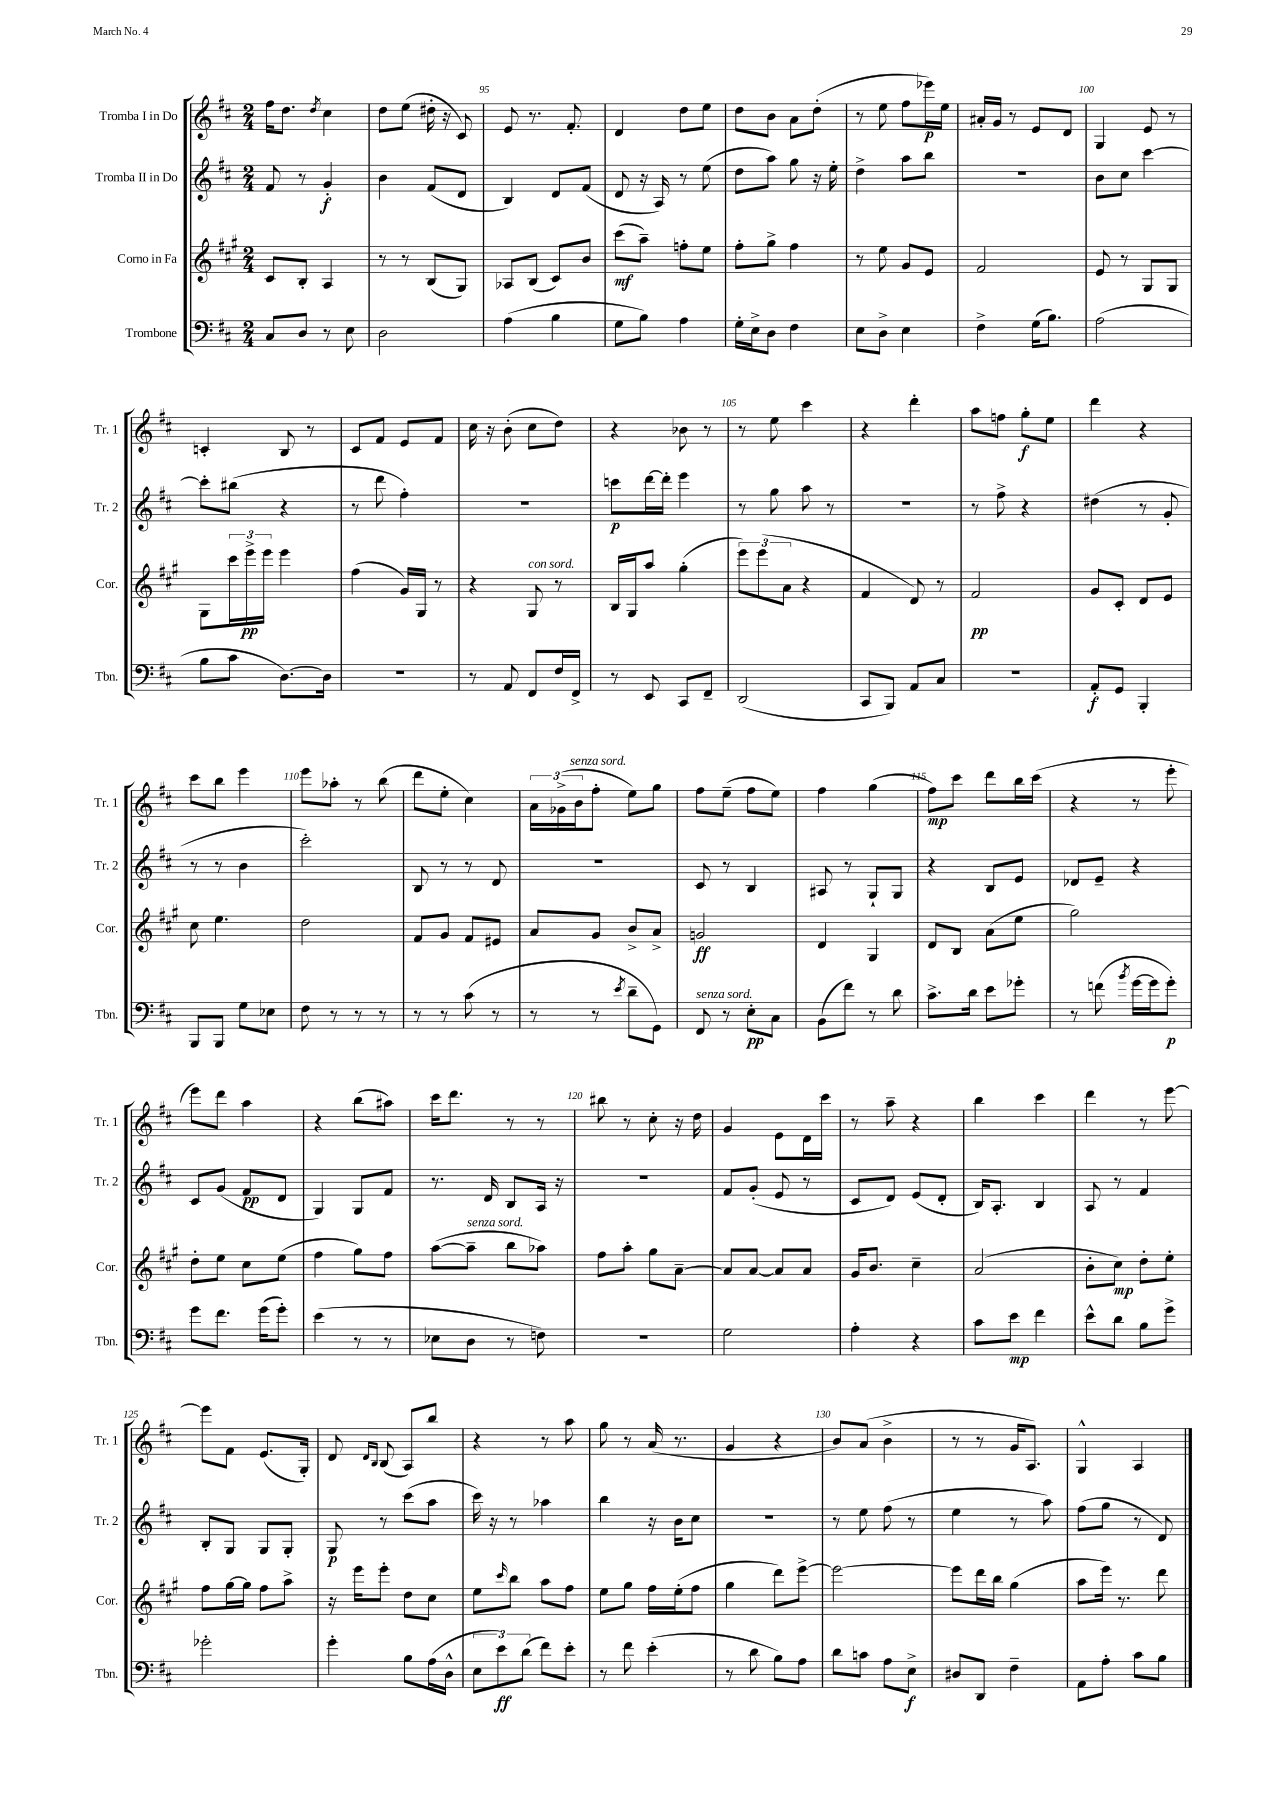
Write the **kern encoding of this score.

**kern	**kern	**kern	**kern
*staff4	*staff3	*staff2	*staff1
*clefF4	*clefG2	*clefG2	*clefG2
*k[f#c#]	*k[f#c#g#]	*k[f#c#]	*k[f#c#]
*M2/4	*M2/4	*M2/4	*M2/4
8C#/L	8c#/L	8f#/	16ff#\LK
.	.	.	8.dd\J
8D/J	8B'/J	8r	.
.	.	.	8qdd/
8r	4A/	4g'/	4cc#\
8E\	.	.	.
=	=	=	=
2D\	8r	4b\	8dd\L
.	8r	.	(8ee\J
.	(8B/L	(8f#/L	16dd#'\
.	.	.	16r
.	8G#/J)	8d/J	8c#/)
=	=	=	=
(4A\	8A-/L	4B/)	8e/
.	(8B/J	.	8.r
4B\	8c#/L)	8d/L	.
.	.	.	8.f#'/
.	8b/J	(8f#/J	.
=	=	=	=
8G\L	(8ccc#\L	8d/	4d/
8B\J)	8aa~\J)	16r	.
.	.	16A/)	.
4A\	8ff'\L	8r	8dd\L
.	8ee\J	(8ee\	8ee\J
=	=	=	=
16G'\LL	8ff#'\L	8dd\L	8dd\L
16E^\J	.	.	.
8D\J	8gg#^\J	8aa\J)	8b\J
4F#\	4ff#\	8gg\	8a\L
.	.	16r	(8dd'\J
.	.	16ee'\	.
=	=	=	=
8E\L	8r	4dd^\	8r
8D^\J	8ee\	.	8ee\
4E\	8g#/L	8aa\L	8ff#\L
.	8e/J	8bb\J	16eee-\L)
.	.	.	16ee\JJ
=	=	=	=
4F#^\	2f#/	2r	16a#'/LL
.	.	.	16g/JJ
.	.	.	8r
(16G\LK	.	.	8e/L
8.B\J)	.	.	.
.	.	.	8d/J
=	=	=	=
(2A\	8e/	8b\L	4G/
.	8r	8cc#\J	.
.	8G#/L	[4ccc#\	8e/
.	8G#/J	.	8r
=	=	=	=
8B\L	8G#\L	8ccc#'\]L	4c'/
8c#\J	24ccc#\L	(8bb#\J	.
.	24eee^\	.	.
.	24eee\JJ	.	.
[8.D\L)	4eee\	4r	8B/
.	.	.	8r
16D\]Jk	.	.	.
=	=	=	=
2r	(4ff#\	8r	8c#/L
.	.	8ddd\	8f#/J
.	16g#/LL)	4ff#'\)	8e/L
.	16G#/JJ	.	.
.	8r	.	8f#/J
=	=	=	=
8r	4r	2r	16cc#\
.	.	.	16r
8AA/	.	.	(8b'\
8FF#/L	8G#/	.	8cc#\L
16F#/L	8r	.	8dd\J)
16FF#^/JJ	.	.	.
=	=	=	=
8r	16B/LL	8ccc\L	4r
.	16G#/J	.	.
8EE/	8aa/J	[16ddd\L	.
.	.	16ddd'\]JJ	.
8CC#/L	(4gg#'\	4eee\	8b-\
8FF#~/J	.	.	8r
=	=	=	=
(2DD/	12eee\L)	8r	8r
.	(12eee\	.	.
.	.	8gg\	8ee\
.	12a\J	.	.
.	4r	8aa\	4ccc#\
.	.	8r	.
=	=	=	=
8CC#/L	4f#/	2r	4r
8BBB/J)	.	.	.
8AA/L	8d/)	.	4ddd'\
8C#/J	8r	.	.
=	=	=	=
2r	2f#/	8r	8aa\L
.	.	8ff#^\	8ff\J
.	.	4r	8gg'\L
.	.	.	8ee\J
=	=	=	=
8AA'/L	8g#/L	(4dd#\	4ddd\
8GG/J	8c#'/J	.	.
4BBB'/	8d/L	8r	4r
.	8e/J	8g'/	.
=	=	=	=
8BBB/L	8cc#\	8r	8ccc#\L
8BBB/J	4.ee\	8r	8bb\J
8G\L	.	4b\	4eee\
8E-\J	.	.	.
=	=	=	=
8F#\	2dd\	2ccc#'\)	8eee\L
8r	.	.	8aa-'\J
8r	.	.	8r
8r	.	.	(8bb\
=	=	=	=
8r	8f#/L	8B/	8ddd\L
8r	8g#/J	8r	8ee'\J
(8c#\	8f#/L	8r	4cc#\)
8r	8e#/J	8d/	.
=	=	=	=
8r	8a/L	2r	24a\LL
.	.	.	(24g-^\
.	.	.	24b\J
8r	8g#/J	.	8ff#'\J
8qe/	.	.	.
8d~\L	8b^/L	.	8ee\L)
8GG\J)	8a^/J	.	8gg\J
=	=	=	=
8FF#/	2g/	8c#/	8ff#\L
8r	.	8r	(8ee~\J
8E'\L	.	4B/	8ff#\L
8C#\J	.	.	8ee\J)
=	=	=	=
(8BB\L	4d/	8A#/	4ff#\
8f#\J)	.	8r	.
8r	4G#/	8G`/L	(4gg\
8d\	.	8G/J	.
=	=	=	=
8.c#^\L	8d/L	4r	8ff#\L)
.	8B/J	.	8ccc#\J
16d\Jk	.	.	.
8e\L	(8a\L	8B/L	8ddd\L
8g-'\J	8ee\J	8e/J	16bb\L
.	.	.	(16ccc#\JJ
=	=	=	=
8r	2gg#\)	8d-/L	4r
(8f\	.	8e~/J	.
8qb/	.	.	.
[16g\LL	.	4r	8r
16g\]J	.	.	.
8g'\J)	.	.	8eee'\
=	=	=	=
8g\L	8dd'\L	8c#/L	8eee\L)
8.f#\J	8ee\J	(8g/J	8ddd\J
.	8cc#\L	8f#/L	4aa\
(16g\LK	.	.	.
8g'\J)	(8ee\J	8d/J	.
=	=	=	=
(4e\	4ff#\	4G/)	4r
8r	8gg#\L)	8G/L	(8bb\L
8r	8ff#\J	8f#/J	8aa#\J)
=	=	=	=
8E-\L	([8aa\L	8.r	16ccc#\LK
.	.	.	8.ddd\J
8D\J	8aa~\]J	.	.
.	.	16d/	.
8r	8bb\L	8B/L	8r
8F\)	8aa-\J)	16A/Jk	8r
.	.	16r	.
=	=	=	=
2r	8ff#\L	2r	8bb#\
.	8aa'\J	.	8r
.	8gg#\L	.	8cc#'\
.	[8a~\J	.	16r
.	.	.	16dd\
=	=	=	=
2G\	8a/]L	8f#/L	4g/
.	[8a/J	(8g'/J	.
.	8a/]L	8e/	8e\L
.	8a/J	8r	16d\L
.	.	.	16ccc#\JJ
=	=	=	=
4A'\	16g#/LK	8c#/L	8r
.	8.b/J	.	.
.	.	8d/J)	8aa~\
4r	4cc#~\	(8e/L	4r
.	.	8d'/J	.
=	=	=	=
8c#\L	(2a/	16B/LK)	4bb\
.	.	8.A'/J	.
8e\J	.	.	.
4f#\	.	4B/	4ccc#\
=	=	=	=
8e^^\L	8b'\L	8A/	4ddd\
8d\J	8cc#\J)	8r	.
8B\L	8dd'\L	4f#/	8r
8g^\J	8ee'\J	.	[8eee\
=	=	=	=
2g-'\	8ff#\L	8B'/L	8eee\]L
.	[16gg#\L	8G/J	8f#\J
.	16gg#\]JJ	.	.
.	8ff#\L	8G/L	(8.e/L
.	8aa^\J	8G'/J	.
.	.	.	16G'/Jk)
=	=	=	=
4g'\	16r	8G/	8d/
.	16eee\LK	.	.
.	.	.	16qqd/LL
.	.	.	16qqB/JJ
.	8eee'\J	8r	(8B/
8B\L	8dd\L	(8ccc#\L	8A/L)
(16A\L	8cc#\J	8aa\J	8bb/J
16D^^\JJ	.	.	.
=	=	=	=
12E\L	8ee\L	16ccc#\)	4r
.	.	16r	.
12e\)	.	.	.
.	16qqccc#/	.	.
.	8bb\J	8r	.
(12d\J	.	.	.
8f#\L)	8aa\L	4aa-\	8r
8e'\J	8ff#\J	.	8aa\
=	=	=	=
8r	8ee\L	4bb\	8gg\
8f#\	8gg#\J	.	8r
(4e'\	16ff#\LL	16r	(16a/
.	(16ee'\J	16b\LK	8.r
.	8ff#\J	8cc#\J	.
=	=	=	=
8r	4gg#\	2r	4g/
8d\	.	.	.
8B\L)	8ddd\L)	.	4r
8A\J	[8eee^\J	.	.
=	=	=	=
8d\L	2eee\_	8r	8b/L)
8c\J	.	8ee\	(8a/J
8A\L	.	(8ff#\	4b^\
8E^\J	.	8r	.
=	=	=	=
8D#/L	8eee\]L	4ee\	8r
8DD/J	16ddd\L	.	8r
.	16bb\JJ	.	.
4F#~\	(4gg#\	8r	16g/LK
.	.	.	8.A/J)
.	.	8aa\)	.
=	=	=	=
8AA\L	8aa\L	(8ff#\L	4G^^/
8A'\J	16eee\Jk)	8gg\J	.
.	8.r	.	.
8c#\L	.	8r	4A/
8B\J	8ddd\	8d/)	.
==	==	==	==
*-	*-	*-	*-
